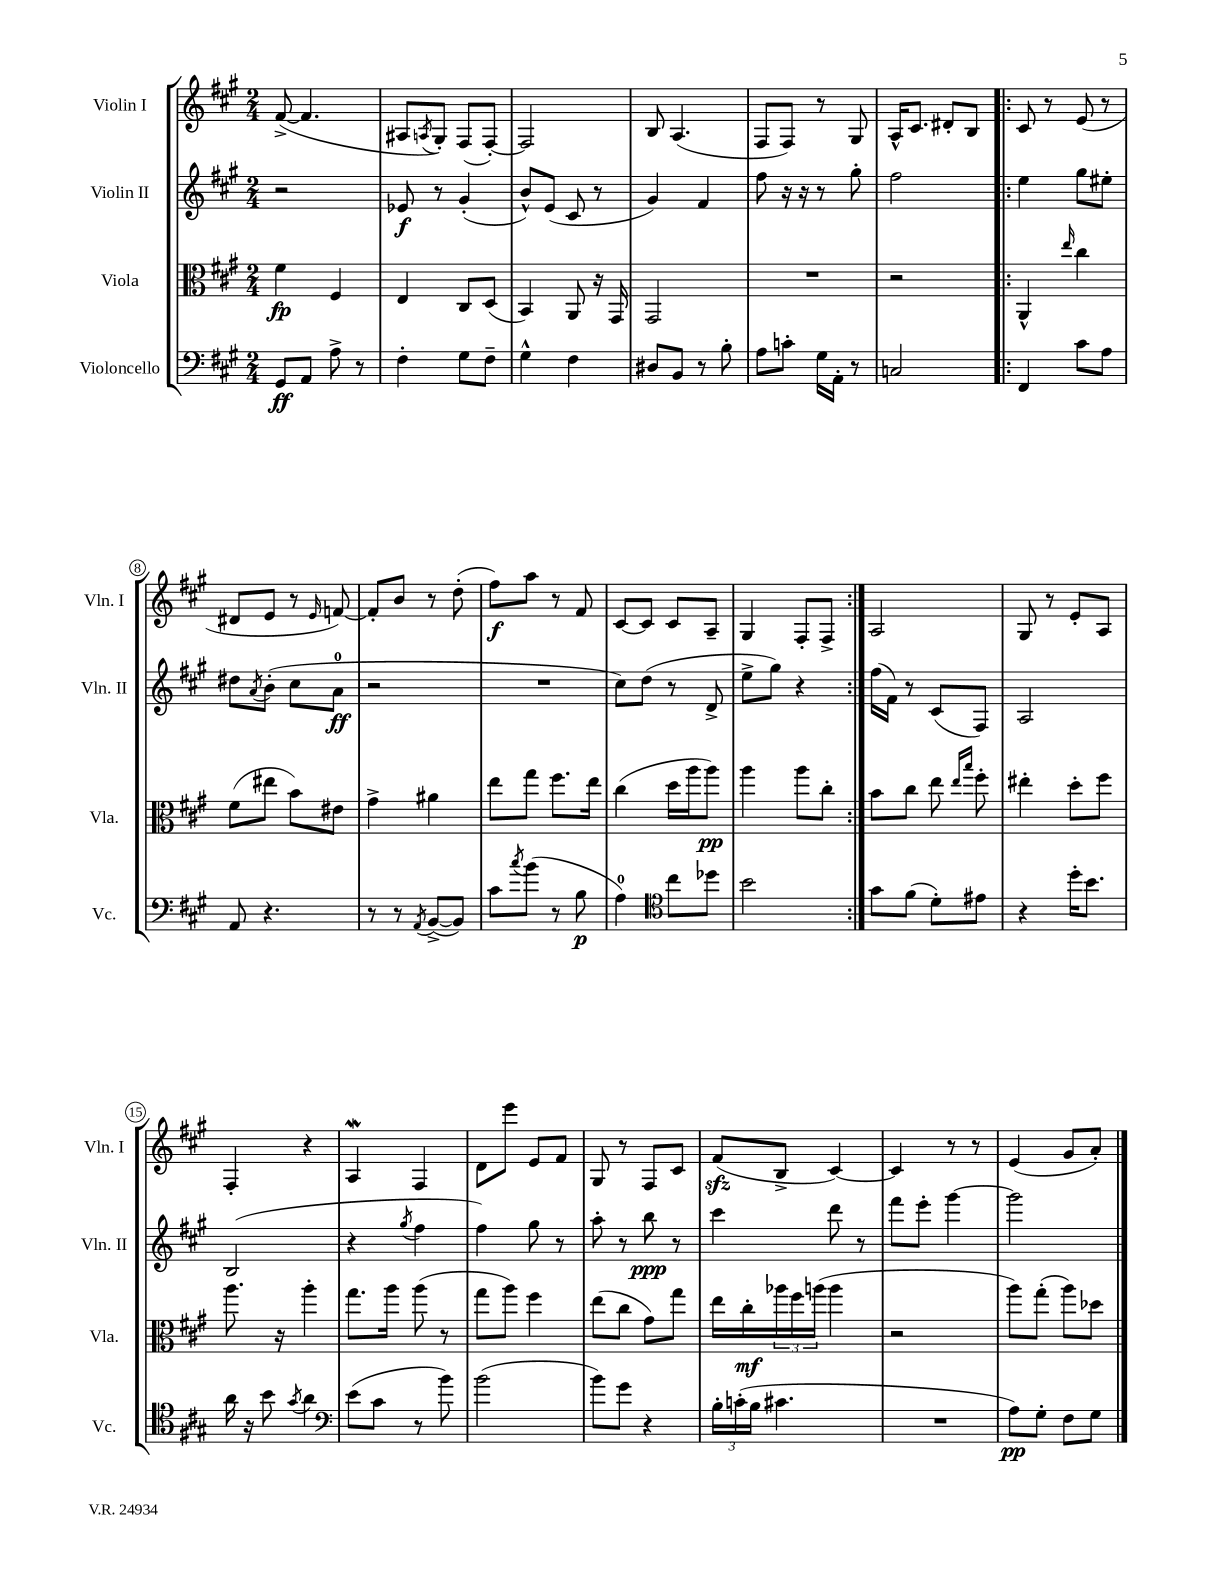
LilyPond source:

<<
\new StaffGroup <<
\new Staff = "s0" \with { instrumentName = "Violin I" shortInstrumentName = "Vln. I" } {
    \clef treble \key a \major \numericTimeSignature \time 2/4
    fis'8~->( fis'4. |
    ais8 \acciaccatura { a8 } gis8-.) fis8( fis8~-.) |
    fis2 |
    b8 a4.( |
    fis8 fis8) r8 gis8 |
    a16-^ cis'8. dis'8-. b8 |
    \repeat volta 2 { cis'8 r8 e'8( r8 |
    dis'8 e'8 r8 \grace { e'16 } f'8~) |
    f'8-. b'8 r8 d''8-.( |
    fis''8\f) a''8 r8 fis'8 |
    cis'8~ cis'8 cis'8 a8-- |
    gis4 fis8-. fis8-> | }
    a2 |
    gis8 r8 e'8-. a8 |
    fis4-. r4 |
    a4\mordent fis4 |
    d'8 e'''8 e'8 fis'8 |
    gis8 r8 fis8 cis'8 |
    fis'8\sfz( b8-> cis'4~) |
    cis'4 r8 r8 |
    e'4( gis'8 a'8-.) \bar "|." |
}
\new Staff = "s1" \with { instrumentName = "Violin II" shortInstrumentName = "Vln. II" } {
    \clef treble \key a \major \numericTimeSignature \time 2/4
    r2 |
    ees'8\f r8 gis'4-.( |
    b'8-^) e'8( cis'8 r8 |
    gis'4) fis'4 |
    fis''8 r16 r16 r8 gis''8-. |
    fis''2 |
    \repeat volta 2 { e''4 gis''8 eis''8-. |
    dis''8 \acciaccatura { a'8 } b'8-.( cis''8 a'8-0\ff |
    r2 |
    R2 |
    cis''8) d''8( r8 d'8-> |
    e''8-> gis''8) r4 | }
    fis''16( fis'16) r8 cis'8( fis8) |
    a2 |
    b2( |
    r4 \acciaccatura { gis''8 } fis''4 |
    fis''4) gis''8 r8 |
    a''8-. r8 b''8\ppp r8 |
    cis'''4 d'''8 r8 |
    fis'''8 e'''8-. gis'''4~ |
    gis'''2 \bar "|." |
}
\new Staff = "s2" \with { instrumentName = "Viola" shortInstrumentName = "Vla." } {
    \clef alto \key a \major \numericTimeSignature \time 2/4
    fis'4\fp fis4 |
    e4 cis8 d8( |
    b,4) a,8 r16 gis,16 |
    gis,2 |
    R2 |
    r2 |
    \repeat volta 2 { a,4-^ \grace { e''16 } cis''4 |
    fis'8( eis''8 b'8) eis'8 |
    gis'4-> ais'4 |
    e''8 gis''8 fis''8. e''16 |
    cis''4( d''16 a''16 a''8\pp) |
    a''4 a''8 cis''8-. | }
    b'8 cis''8 e''8 \grace { e''16 b''16 } fis''8-. |
    eis''4-. d''8-. fis''8 |
    a''8. r16 a''4-. |
    gis''8. a''16 a''8( r8 |
    gis''8 a''8) fis''4 |
    e''8( cis''8 gis'8) gis''8 |
    e''16 cis''16-.\mf \tuplet 3/2 { aes''16 fis''16 a''16( } a''4 |
    r2 |
    a''8) gis''8-.( a''8) des''8 \bar "|." |
}
\new Staff = "s3" \with { instrumentName = "Violoncello" shortInstrumentName = "Vc." } {
    \clef bass \key a \major \numericTimeSignature \time 2/4
    gis,8\ff a,8 a8-> r8 |
    fis4-. gis8 fis8-- |
    gis4-^ fis4 |
    dis8 b,8 r8 b8-. |
    a8 c'8-. gis16 a,16-. r8 |
    c2 |
    \repeat volta 2 { fis,4 cis'8 a8 |
    a,8 r4. |
    r8 r8 \acciaccatura { a,8 } b,8~->( b,8) |
    cis'8 \acciaccatura { cis''8 } b'8( r8 b8\p |
    a4-0) \clef tenor cis''8 des''8 |
    b'2 | }
    gis'8 fis'8( d'8-.) eis'8 |
    r4 d''16-. b'8. |
    a'16 r16 b'8 \acciaccatura { gis'8 } a'4 |
    \clef bass e'8( cis'8 r8 b'8) |
    b'2( |
    b'8) gis'8 r4 |
    \tuplet 3/2 { b16-. c'16-.( b16 } cis'4. |
    R2 |
    a8\pp) gis8-. fis8 gis8 \bar "|." |
}
>>
>>
\layout { \context { \Score \override BarNumber.stencil = #(make-stencil-circler 0.1 0.3 ly:text-interface::print) } }
